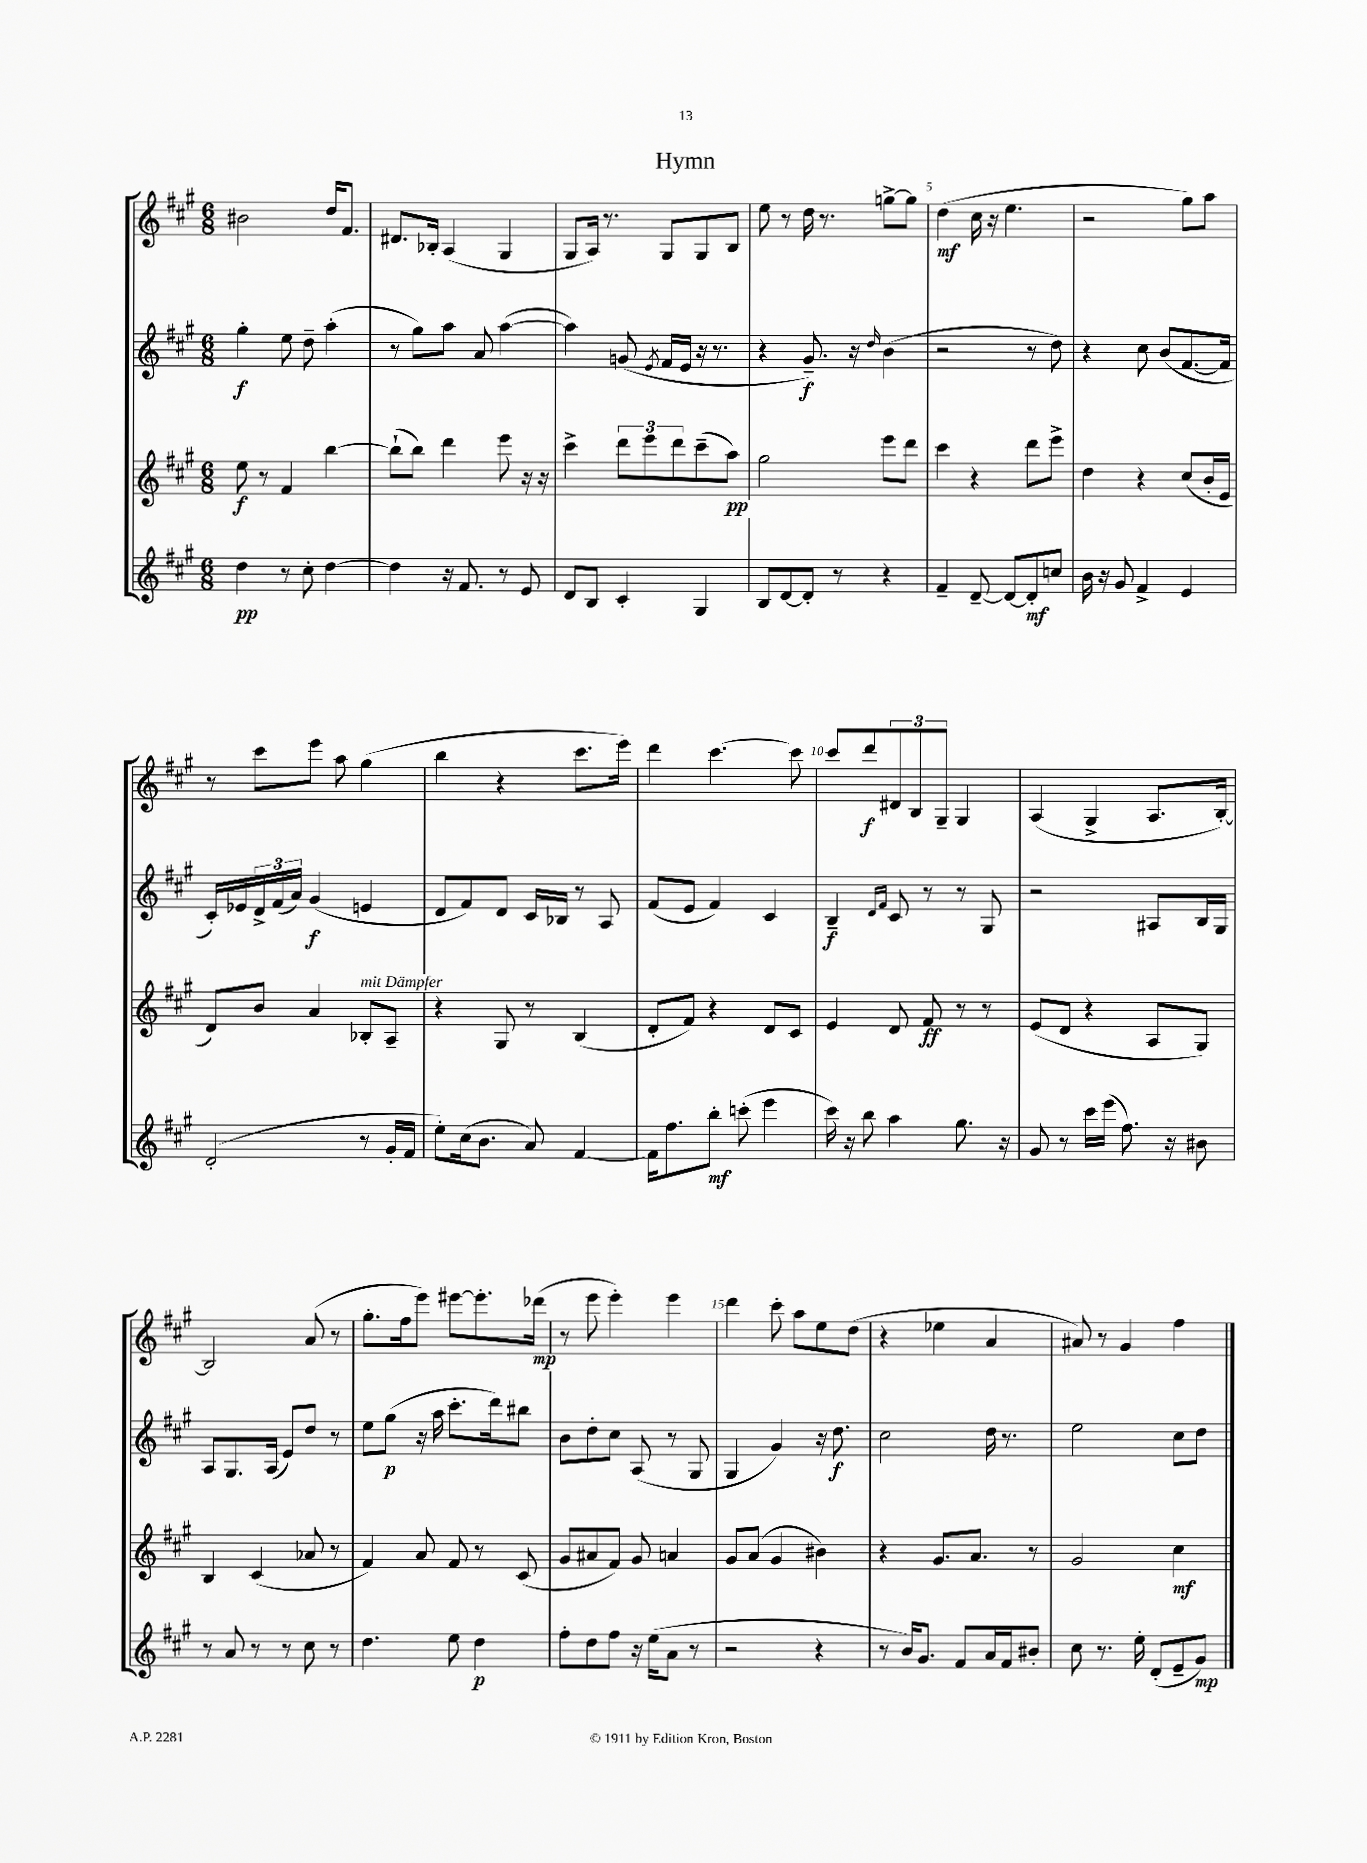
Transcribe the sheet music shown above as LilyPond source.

\header { title = "Hymn" }
<<
\new StaffGroup <<
\new Staff = "s0" {
    \clef treble \key a \major \numericTimeSignature \time 6/8
    bis'2 d''16 fis'8. |
    dis'8. bes16-. a4( gis4 |
    gis8 a16) r8. gis8 gis8 b8 |
    e''8 r8 d''16 r8. g''8~-> g''8 |
    d''4\mf( cis''16 r16 e''4. |
    r2 gis''8) a''8 |
    r8 cis'''8 e'''8 a''8 gis''4( |
    b''4 r4 cis'''8. e'''16) |
    d'''4 cis'''4.~ cis'''8 |
    cis'''8 d'''8\f \tuplet 3/2 { dis'8 b8 gis8-- } gis4 |
    a4( gis4-> a8. b16~-.) |
    b2 a'8( r8 |
    gis''8.-. fis''16 e'''8) eis'''8~ eis'''8.-. des'''16\mp( |
    r8 e'''8 e'''4-.) e'''4 |
    d'''4 cis'''8-. a''8 e''8 d''8( |
    r4 ees''4 a'4 |
    ais'8) r8 gis'4 fis''4 \bar "|." |
}
\new Staff = "s1" {
    \clef treble \key a \major \numericTimeSignature \time 6/8
    gis''4-.\f e''8 d''8-- a''4-.( |
    r8 gis''8) a''8 a'8 a''4~( |
    a''4) g'8( \acciaccatura { e'8 } fis'16 e'16 r16 r8. |
    r4 gis'8.--\f) r16 \grace { d''16 } b'4( |
    r2 r8 d''8) |
    r4 cis''8 b'8( fis'8.~ fis'16 |
    cis'16-.) ees'16 \tuplet 3/2 { d'16-> fis'16( a'16) } gis'4\f( e'4 |
    d'8 fis'8) d'8 cis'16 bes16 r8 a8 |
    fis'8( e'8 fis'4) cis'4 |
    b4--\f \grace { d'16 fis'16 } cis'8 r8 r8 gis8 |
    r2 ais8 b16 gis16 |
    a8 gis8. a16( e'8) d''8 r8 |
    e''8 gis''8\p( r16 a''16 cis'''8.-. d'''16) bis''8 |
    b'8 d''8-. cis''8 a8( r8 gis8 |
    gis4 gis'4) r16 d''8.\f |
    cis''2 d''16 r8. |
    e''2 cis''8 d''8 \bar "|." |
}
\new Staff = "s2" {
    \clef treble \key a \major \numericTimeSignature \time 6/8
    e''8\f r8 fis'4 b''4~ |
    b''8-!( b''8) d'''4 e'''8 r16 r16 |
    cis'''4-> \tuplet 3/2 { d'''8 e'''8 d'''8 } cis'''8--( a''8\pp) |
    gis''2 e'''8 d'''8 |
    cis'''4 r4 d'''8 e'''8-> |
    d''4 r4 cis''8( b'16-. e'16 |
    d'8) b'8 a'4 bes8-.^\markup { \italic "mit Dämpfer" } a8-- |
    r4 gis8 r8 b4( |
    d'8-. fis'8) r4 d'8 cis'8 |
    e'4 d'8 fis'8\ff r8 r8 |
    e'8( d'8 r4 a8 gis8) |
    b4 cis'4( aes'8 r8 |
    fis'4) a'8 fis'8 r8 cis'8( |
    gis'8 ais'8 fis'8) gis'8 a'4 |
    gis'8 a'8( gis'4 bis'4) |
    r4 gis'8. a'8. r8 |
    gis'2 cis''4\mf \bar "|." |
}
\new Staff = "s3" {
    \clef treble \key a \major \numericTimeSignature \time 6/8
    d''4\pp r8 cis''8-. d''4~ |
    d''4 r16 fis'8. r8 e'8 |
    d'8 b8 cis'4-. gis4 |
    b8 d'8~ d'8-. r8 r4 |
    fis'4-- d'8~-- d'8~ d'8-.\mf c''8 |
    b'16 r16 gis'8 fis'4-> e'4 |
    d'2-.( r8 gis'16-. fis'16 |
    e''8-.) cis''16( b'8. a'8) fis'4~ |
    fis'16 fis''8. b''8-.\mf c'''8-.( e'''4 |
    cis'''16) r16 b''8 a''4 gis''8. r16 |
    gis'8 r8 cis'''16 e'''16( fis''8.) r16 bis'8 |
    r8 a'8 r8 r8 cis''8 r8 |
    d''4. e''8 d''4\p |
    fis''8-. d''8 fis''8 r16 e''16( a'8 r8 |
    r2 r4 |
    r8 b'16) gis'8. fis'8 a'16 fis'16 bis'8-. |
    cis''8 r8. e''16-. d'8-.( e'8-- gis'8\mp) \bar "|." |
}
>>
>>
\layout { \context { \Score \override BarNumber.break-visibility = ##(#f #t #t) barNumberVisibility = #(every-nth-bar-number-visible 5) } }
